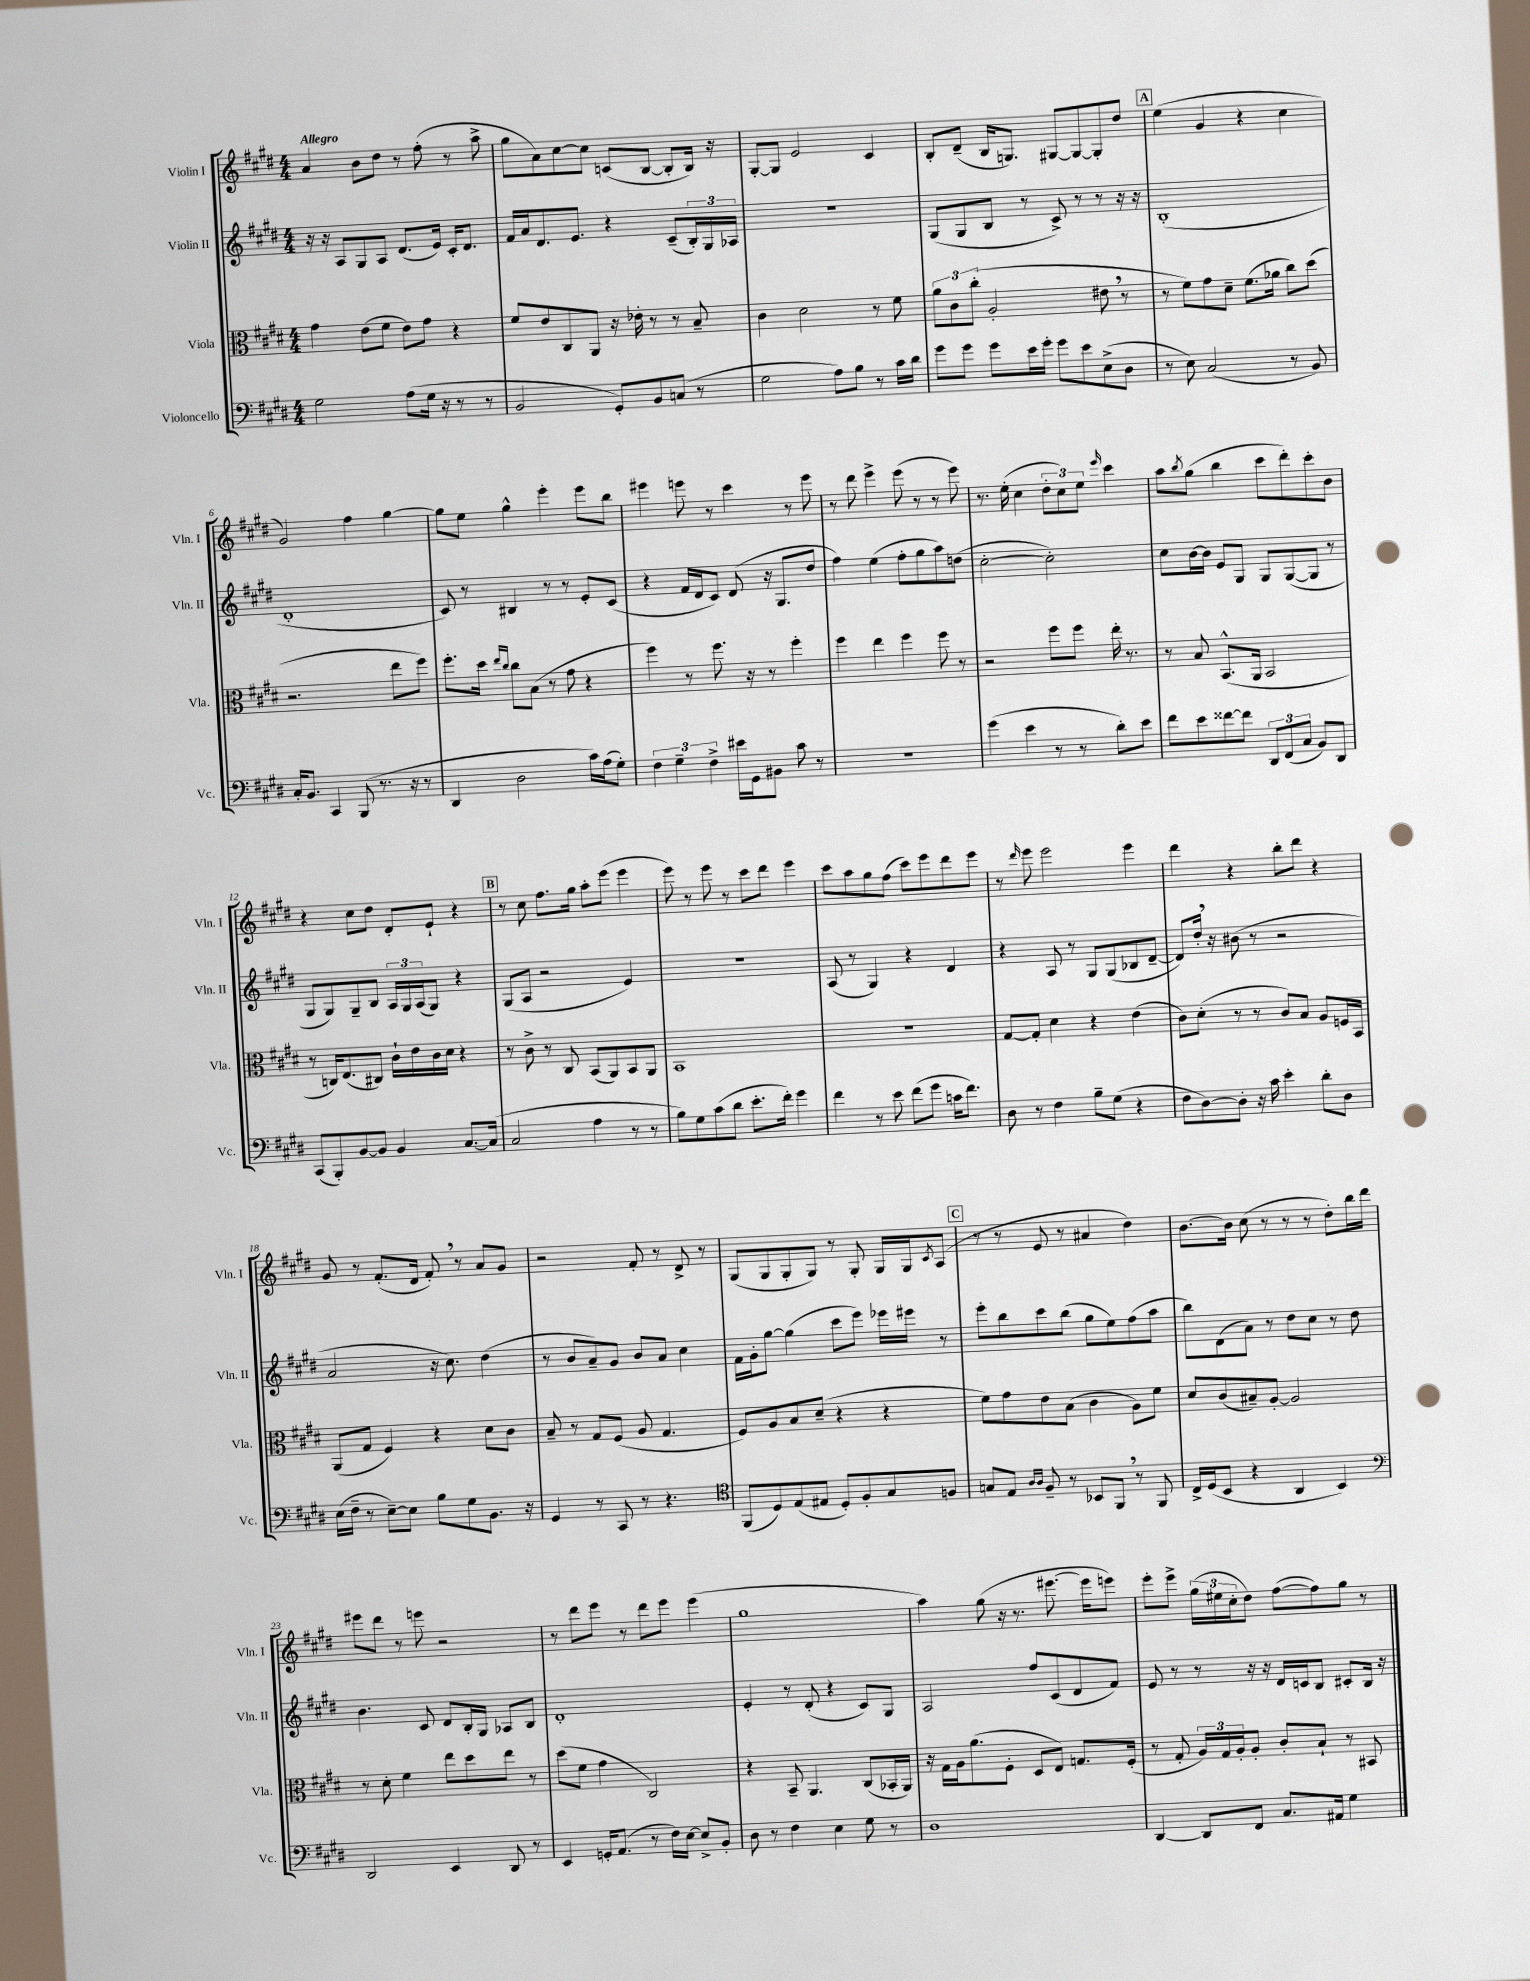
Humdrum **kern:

**kern	**kern	**kern	**kern
*staff4	*staff3	*staff2	*staff1
*clefF4	*clefC3	*clefG2	*clefG2
*k[f#c#g#d#]	*k[f#c#g#d#]	*k[f#c#g#d#]	*k[f#c#g#d#]
*M4/4	*M4/4	*M4/4	*M4/4
2G#\	4g#\	16r	4a/
.	.	16r	.
.	.	8A/L	.
.	(8e\L	8G#/	8b\L
.	8f#\J	8A/J	8dd#\J
(8A\L	8e\L)	(8.d#/L	8r
16G#\Jk	8g#\J	.	(8ff#'\
16r	.	16e/Jk)	.
8r	4r	16c#'/LK	8r
.	.	8.d#/J	.
8r	.	.	8aa^\
=	=	=	=
2BB/	8f#/L	16f#/LL	8gg#\L
.	.	16a/J	.
.	8e/	8.d#/	8a\)
.	8C#/	.	[8cc#\
.	.	8.e/J	.
.	8AA/J	.	8cc#\]J
8GG#'/L)	16r	4r	(8c/L
.	16e-'\	.	.
8BB/	8r	.	[8B/J
(8C/J	8r	(8c#~/L	8B'/]L
8r	8B~/	24B'/L)	16B/Jk)
.	.	24G#/	.
.	.	.	16r
.	.	24A-/JJ	.
=	=	=	=
2G#\	4c#\	1r	[8G#'/L
.	.	.	8G#/]J
.	2d#\	.	2e/
8A\L)	.	.	.
8B\J	.	.	.
8r	8r	.	4c#/
16c#\LL	8f#\	.	.
16d#\JJ	.	.	.
=	=	=	=
8g#\L	12a\L	(8G#/L	8B'/L
.	12c#\	.	.
8g#\J	.	8G#/	(8d#~/J
.	(12cc#'\J	.	.
8g#\L	2A'/	8B/J	16B/LK
.	.	.	8.G/J)
16e\L	.	8r	.
16g#'\JJ	.	.	.
8g#\L	.	8c#^/)	[8G#/L
8e\	.	8r	8G#/_
(8E^\	8e#\	8r	8G#'/]
8D#\J	8r	16r	8dd#/J
.	.	16r	.
=	=	=	=
8r	8r	(1B'	(4ee\
8E\)	8f#\L)	.	.
(2C#/	8g#\	.	4g#/
.	8d#~\J	.	.
.	(8.f#\L	.	4r
.	16a-\Jk	.	.
8r	8cc#\L)	.	4cc#\
8BB/)	(8dd#\J	.	.
=	=	=	=
16C#'/LK	2.r	1d#'	2g#/)
8.BB/J	.	.	.
4CC#/	.	.	.
(8BBB/	.	.	4ff#\
8.r	.	.	.
.	8ee\L	.	[4gg#\
16r	.	.	.
8r	8ff#\J)	.	.
=	=	=	=
4DD#/	8.ff#'\L	8c#/)	8gg#\]L
.	.	8r	8ee\J
.	16dd#\Jk	.	.
.	16qqee/LL	.	.
.	16qqcc#/JJ	.	.
2D#\	8cc#\L	4B#/	4gg#^^\
.	(8B\J	.	.
.	8r	8r	4eee'\
.	8g#\	8r	.
16c#\LL)	4r	8e'/L	8eee\L
(16A\J	.	.	.
8G#'\J)	.	(8c#/J	8bb\J
=	=	=	=
6F#\	4ff#\)	4r	4eee#\
6G#~\	.	.	.
.	8r	16f#/LL	8eee\
.	.	16d#/J	.
6F#^\	.	.	.
.	8.ff#\	8c#/J)	8r
16e#\LL	.	(8d#/	4ccc#\
16GG#\J	16r	.	.
8BB#\J	8r	16r	.
.	.	8.G#/L	.
8c#\	4ff#'\	.	8r
8r	.	8dd#/J	8eee\
=	=	=	=
1r	4ff#\	4ff#\)	8r
.	.	.	8ddd#\
.	4ee\	(4ee\	4eee^\
.	4ff#\	8ff#'\L	(8eee\
.	.	8gg#\	8r
.	8ff#\	8aa\)	8r
.	8r	(8dd\J	8eee\)
=	=	=	=
(4g#\	2r	[2cc#'\	8.r
.	.	.	(16ee'\
4e\	.	.	4cc#\
8r	8ff#\L	2cc#'\])	12dd#'\L
.	.	.	12cc#\)
8r	8ff#\J	.	.
.	.	.	12ee\J
.	.	.	16qqeee/
8d#'\L)	16ee'\	.	4ccc#\
.	8.r	.	.
8e\J	.	.	.
=	=	=	=
8f#\L	8r	8cc#\L	8aa\L
.	.	.	8qbb/
8e\	8B/	[16b\L	(8gg#\J
.	.	16b\]JJ	.
[8f##\	(8.BB^^/L	8e/L	4bb\
8f##\]J	.	8G#/J	.
.	16AA/Jk	.	.
12DD#/L	2BB/	8G#/L	8ccc#\L
(12FF#/	.	.	.
.	.	([8G#/	8ddd#'\)
12C#/J	.	.	.
8BB/L)	.	8G#/]J	8ccc#'\
8DD#/J	.	8r	8b\J
=	=	=	=
(8CC#/L	8r	8G#/L	4r
8BBB'/)	16C/LK)	8G#/)	.
.	(8.E/	.	.
[8BB/	.	8G#~/	8cc#\L
8BB/]J	8C#/J)	8B/J	8dd#\J
4BB/	16c#`\LL	24A/LL	8d#'/L
.	.	24G#/	.
.	16e\	.	.
.	.	(24A/J	.
.	16c#\	8G#/J)	8e`/J
.	16d#\JJ	.	.
[8.C#/L	4r	4r	4r
(16C#/]Jk	.	.	.
=	=	=	=
2C#/	8r	(8G#/L	8r
.	8c#^\	8A/J	8cc#\
.	8r	2r	8.ff#\L
.	8C#/	.	.
.	.	.	16gg#\Jk
4A\	(8BB/L	.	8aa'\L
.	8AA/)	.	(8eee\J
8r	8BB/	4e/)	4eee\
8r	8AA/J	.	.
=	=	=	=
8B\L)	1BB	1r	8eee\)
8G#\	.	.	8r
(8c#\	.	.	8eee\
8d#\J	.	.	8r
8.e'\L	.	.	8ccc#\L
.	.	.	8ddd#\J
16f#'\Jk)	.	.	.
4g#\	.	.	4eee\
=	=	=	=
4f#\	1r	(8A/	8ccc#\L
.	.	8r	8aa\
8r	.	4G#/)	8gg#\
8e\	.	.	(8ff#\J
(8f#\L	.	4r	8ccc#\L)
8g#\J	.	.	8eee\
16c\LK	.	4d#/	8ddd#\
8.f#\J)	.	.	.
.	.	.	8eee\J
=	=	=	=
8D#\	[8G#/L	4r	8r
.	.	.	16qqddd#/
8r	8G#'/]J	.	8eee\
4F#\	4d#\	8A/	2eee\
.	.	8r	.
8B~\L	4r	8G#/L	.
(8G#\J	.	(8G#/	.
4r	(4e\	8B-/	4eee\
.	.	[8d#~/J	.
=	=	=	=
8F#\L	8c#\L)	8d#/]L)	4ddd#\
[8D#\)	(8d#'\J	16dd#'/Jk	.
.	.	16r	.
8D#'\]J	8r	(8b#\	4r
16r	8r	8r	.
16c#\	.	.	.
4e'\	8c#/L)	2r	8bb'\L
.	8B/J	.	8ddd#\J
8d#'\L	8A/L	.	4r
8D#\J	16F/L	.	.
.	16BB/JJ	.	.
=	=	=	=
(16E\LL	(8AA/L	2a/	8g#/
16F#~\JJ	.	.	.
8r	8G#/J	.	8r
[8E~\L)	4F#/)	.	(8.f#'/L
8E\]J	.	.	.
.	.	.	16d#/Jk
8B\L	4r	16r	8f#'/)
.	.	8.cc#\)	.
8G#\	.	.	8r
8.BB\J	8d#\L	(4dd#\	8a/L
.	8c#\J	.	8g#/J
16r	.	.	.
=	=	=	=
4GG#/	8B~/	8r	2r
.	8r	8b/L	.
8r	8G#/L	8a~/)	.
8CC#/	(8F#/J	8g#/J	.
8r	8A/	8b/L	8f#'/
4.r	4.G#/	8a/J	8r
.	.	4cc#\	8d#^/
.	.	.	8r
=	=	=	=
*clefC4	*	*	*
(8FF#/L	8F#/L)	16f#\LL	(8G#/L
.	.	16g#'\J	.
8D#/)	8A/	[8gg#\J	8G#/
(8E/	8B/	(4gg#\]	8G#'/
8E#/J	(8d#~/J	.	8G#/J)
8D#'/L)	4r	8ccc#\L	8r
8F#'/	.	8eee\J)	8G#'/
8G#/	4r	16eee-\LL	16G#/LL
.	.	16eee#\JJ	16G#/J
.	.	.	8qc#/
8F/J	.	8r	(8A/J
=	=	=	=
8G/L	8f#\L)	8eee'\L	8r
8E/J	8g#\	8bb\	8r
16qqA/LL	.	.	.
16qqA/JJ	.	.	.
8F#~/	8e\	8ccc#\	8e/
8r	(8B\J	(8bb\J	8r
8BB-/L	4c#\	8gg#\L	4a#/
8FF#/J	.	8ee\)	.
8r	8A\L)	(8ff#\	4dd#\)
8FF#/	8f#\J	8aa\J	.
=	=	=	=
16C#^/LL	8d#/L	8bb\L)	[8.b\L
(16D#/J	.	.	.
8BB/J	(8c#/	(8d#\	.
.	.	.	16b\]Jk
4r	8B#~/)	8a\J)	(8cc#\
.	[8A'/J	8r	8r
4AA/	2A/]	8dd#\L	8r
.	.	8cc#\J	8r
4BB/)	.	8r	8dd#'\L)
.	.	8dd#\	16bb\L
.	.	.	16ddd#\JJ
=	=	=	=
*clefF4	*	*	*
2DD#/	8r	4.b\	8eee#\L
.	8d#'\	.	8ddd#\J
.	4f#\	.	8r
.	.	8c#/	8eee\
4EE/	8ee\L	8d#/L	2r
.	8dd#\	16B'/L	.
.	.	16G#/JJ	.
8DD#/	8ee\J	8A-/L	.
8r	8r	8B/J	.
=	=	=	=
4EE/	(8dd#\L	1d#'	8r
.	8f#\J	.	8ddd#\L
16GG'/LK	4g#\	.	8eee\J
(8.AA/J	.	.	.
.	.	.	8r
8r	2C#/)	.	8ddd#\L
16F#\LL)	.	.	8eee\J
[16E\JJ	.	.	.
8E^/]L	.	.	(4eee\
8BB'/J	.	.	.
=	=	=	=
8D#\	4r	4e'/	1gg#
8r	.	.	.
4F#\	8BB~/	8r	.
.	4.AA/	(8d#'/	.
4E\	.	4r	.
8G#\	(8C#/L	8c#/L)	.
8r	16BB-'/L	8G#/J	.
.	16AA/JJ)	.	.
=	=	=	=
1D#	16r	2A/	4aa\)
.	16G#\LL	.	.
.	16A\J	.	.
.	(8.a\	.	.
.	.	.	(8gg#\
.	8F#'\J	.	16r
.	.	.	8.r
.	8D#/L	8ff#/L	.
.	8E/J)	(8c#/	[8.eee#\
.	8.G/L	8d#/	.
.	.	.	16eee#\]LK
.	.	8f#/J)	8eee\J)
.	(16F#'/Jk	.	.
=	=	=	=
[4DD#/	8r	8e/	8eee'\L
.	8G#'/	8r	8eee^\J
8DD#/]L	24A/LL)	8r	(24gg#\LL
.	24G#/	.	24ee#\
.	24A'/J	.	24cc#'\J
8FF#/J	8A'/J	16r	8dd#\J)
.	.	16r	.
8.C#/L	8c#'/L	16d#/LL	([8ff#\L
.	.	16c/J	.
.	8B`/J	8B/J	8ff#\])
16AA#/Jk	.	.	.
4G#\	8r	8c#'/L	8gg#\J
.	8BB#/	16B/Jk	8r
.	.	16r	.
==	==	==	==
*-	*-	*-	*-
